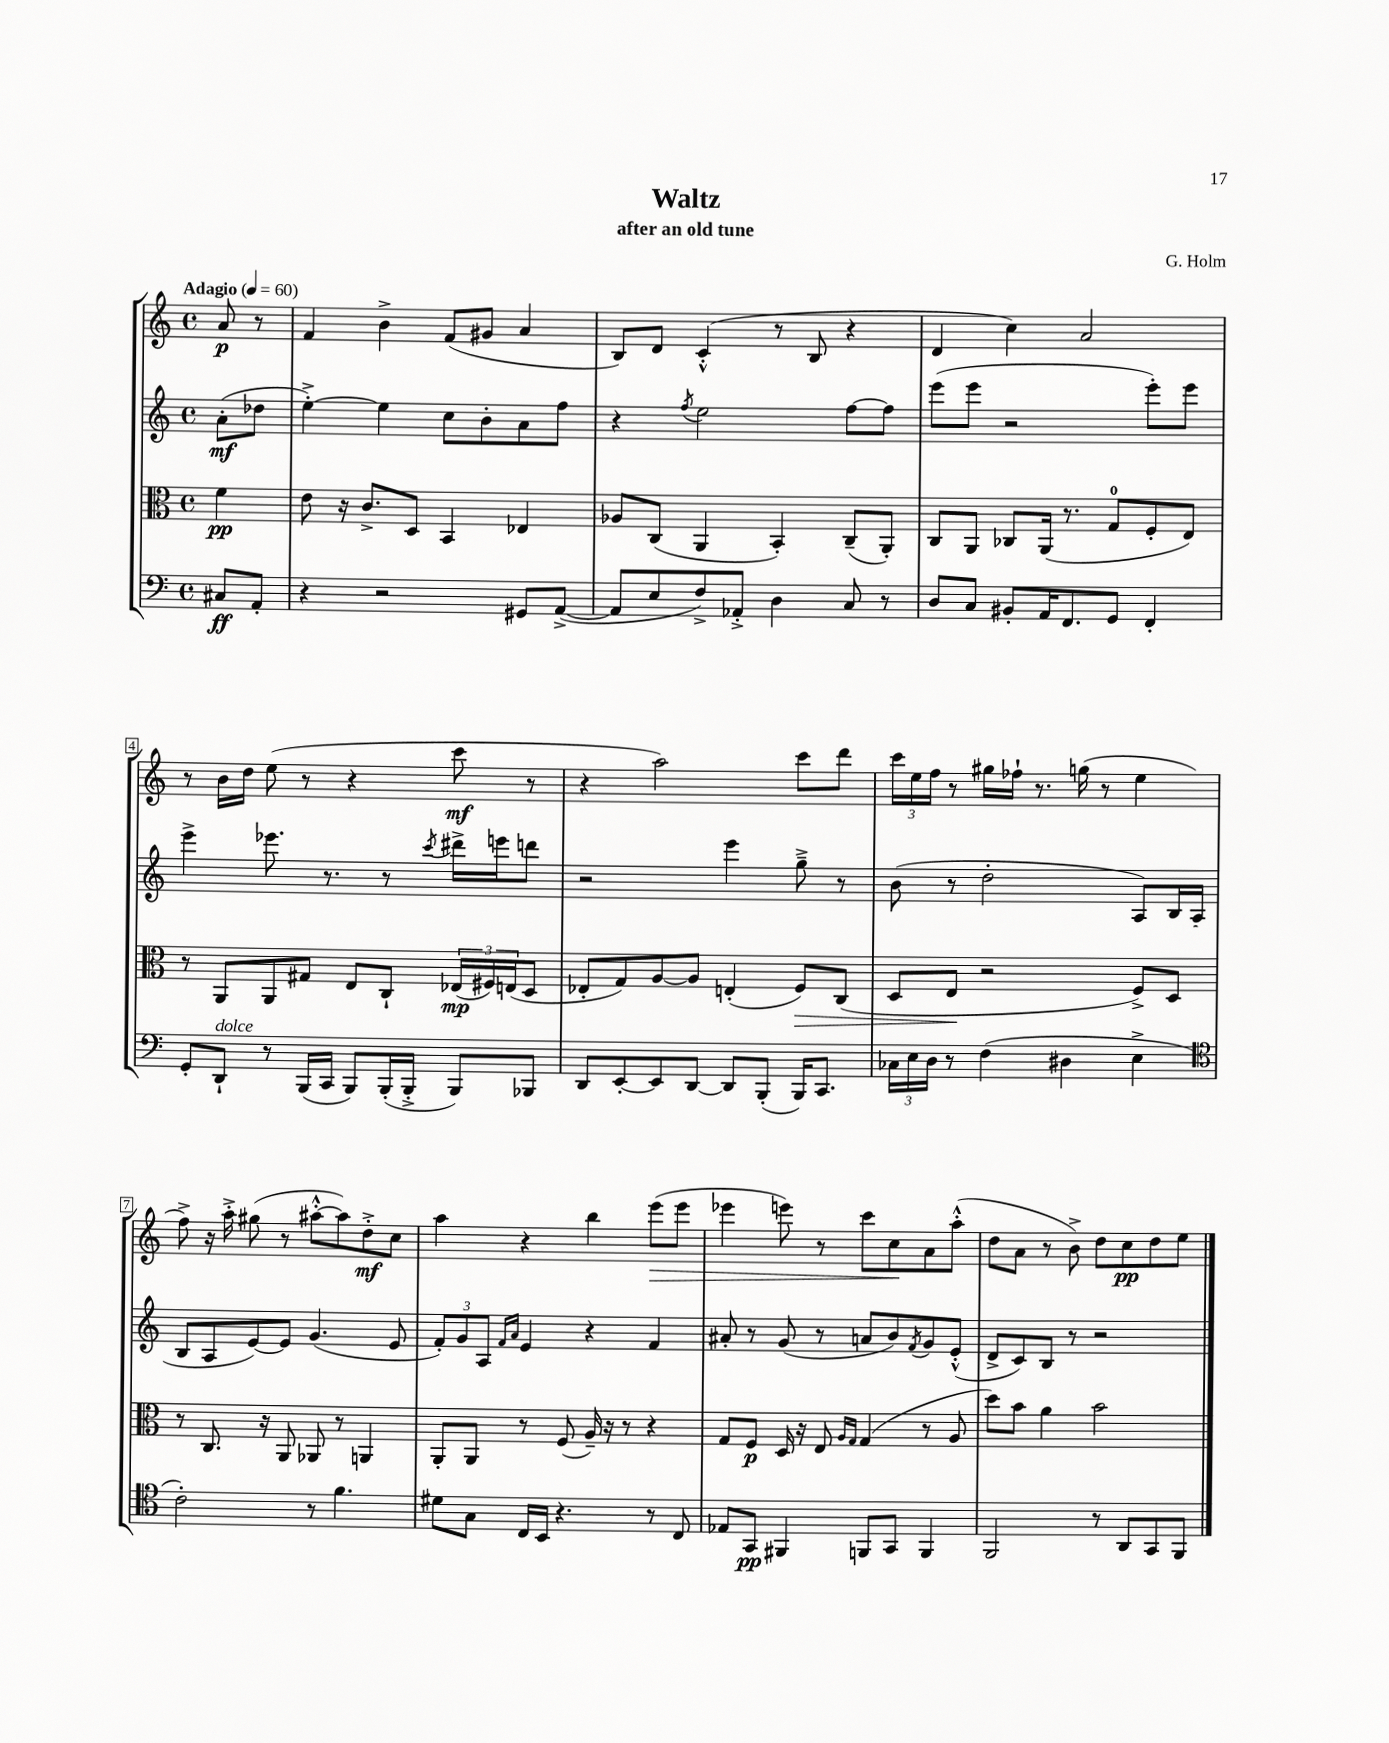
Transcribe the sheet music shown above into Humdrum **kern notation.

**kern	**kern	**kern	**kern
*staff4	*staff3	*staff2	*staff1
*clefF4	*clefC3	*clefG2	*clefG2
*k[]	*k[]	*k[]	*k[]
*M4/4	*M4/4	*M4/4	*M4/4
*met(c)	*met(c)	*met(c)	*met(c)
*MM60	*MM60	*MM60	*MM60
8C#	4f	(8a'	8a
8AA'	.	8dd-	8r
=	=	=	=
4r	8e	[4ee'^)	4f
.	16r	.	.
.	8.c^	.	.
2r	.	4ee]	4b^
.	8D	.	.
.	4BB	8cc	(8f
.	.	8b'	8g#
8GG#	4E-	8a	4a
([8AA^	.	8ff	.
=	=	=	=
8AA]	8A-	4r	8B)
8E	(8C	.	8d
.	.	8qff	.
8F^)	4AA	2ee	(4c'^^
8AA-'^	.	.	.
4D	4BB')	.	8r
.	.	.	8B
8C	(8C~	[8ff	4r
8r	8AA')	8ff]	.
=	=	=	=
8D	8C	(8eee	4d
8C	8AA	8eee	.
8BB#'	8C-	2r	4cc)
16AA	(16AA	.	.
8.FF	8.r	.	.
.	.	.	2a
8GG	8G	.	.
4FF'	8F'	8eee')	.
.	8E)	8eee	.
=	=	=	=
8GG'	8r	4eee^	8r
8DD`	8AA	.	16b
.	.	.	16dd
8r	8AA	8.eee-	(8ee
(16BBB	8G#	.	8r
16CC	.	8.r	.
8BBB)	8E	.	4r
(16BBB'	8C`	8r	.
16BBB'^	.	.	.
.	.	8qccc	.
8BBB)	(24E-	16ddd#^	8ccc
.	24F#)	.	.
.	.	16eee	.
.	(24E	.	.
8BBB-	8D	8ddd	8r
=	=	=	=
8DD	8E-'	2r	4r
[8EE'	8G)	.	.
8EE]	[8A	.	2aa)
[8DD	8A]	.	.
8DD]	(4E'	4eee	.
(8BBB'	.	.	.
16BBB)	8F)	8gg~^	8ccc
8.CC	.	.	.
.	(8C	8r	8ddd
=	=	=	=
24C-	8D	(8b	24ccc
24E	.	.	24ee
24D	.	.	24ff
8r	8E	8r	8r
(4F	2r	2dd'	16gg#
.	.	.	16ff-`
.	.	.	8.r
4D#	.	.	.
.	.	.	(16gg
.	.	.	8r
4E^	8F^)	8A)	4ee
.	8D	16B	.
.	.	(16A	.
=	=	=	=
*clefC4	*	*	*
2c')	8r	8B	8ff^)
.	8.C	8A	16r
.	.	.	16aa'^
.	.	[8e)	(8gg#
.	16r	.	.
.	8AA	8e]	8r
8r	8AA-	(4.g	[8aa#'^^
4.f	8r	.	8aa#])
.	4AA	.	8dd'^
.	.	8e	8cc
=	=	=	=
8d#	8AA'	12f')	4aa
.	.	12g	.
8G	8AA	.	.
.	.	12A	.
.	.	16qqf	.
.	.	16qqa	.
16C	8r	4e	4r
16BB	.	.	.
4.r	(8F	.	.
.	16A~)	4r	4bb
.	16r	.	.
.	8r	.	.
8r	4r	4f	(8eee
8C	.	.	8eee
=	=	=	=
8E-	8G	8a#'	4eee-
8GG	8F	8r	.
4FF#	16D	(8g	8eee)
.	16r	.	.
.	8E	8r	8r
.	16qqA	.	.
.	16qqG	.	.
8FF	(4G	8a	8ccc
8GG	.	8b)	8cc
.	.	8qf	.
4FF	8r	8g	8a
.	8A	(8e'^^	(8aa'^^
=	=	=	=
2FF	8dd)	8d^	8dd
.	8b	8c)	8a
.	4a	8B	8r
.	.	8r	8b^)
8r	2b	2r	8dd
8AA	.	.	8cc
8GG	.	.	8dd
8FF	.	.	8ee
==	==	==	==
*-	*-	*-	*-
